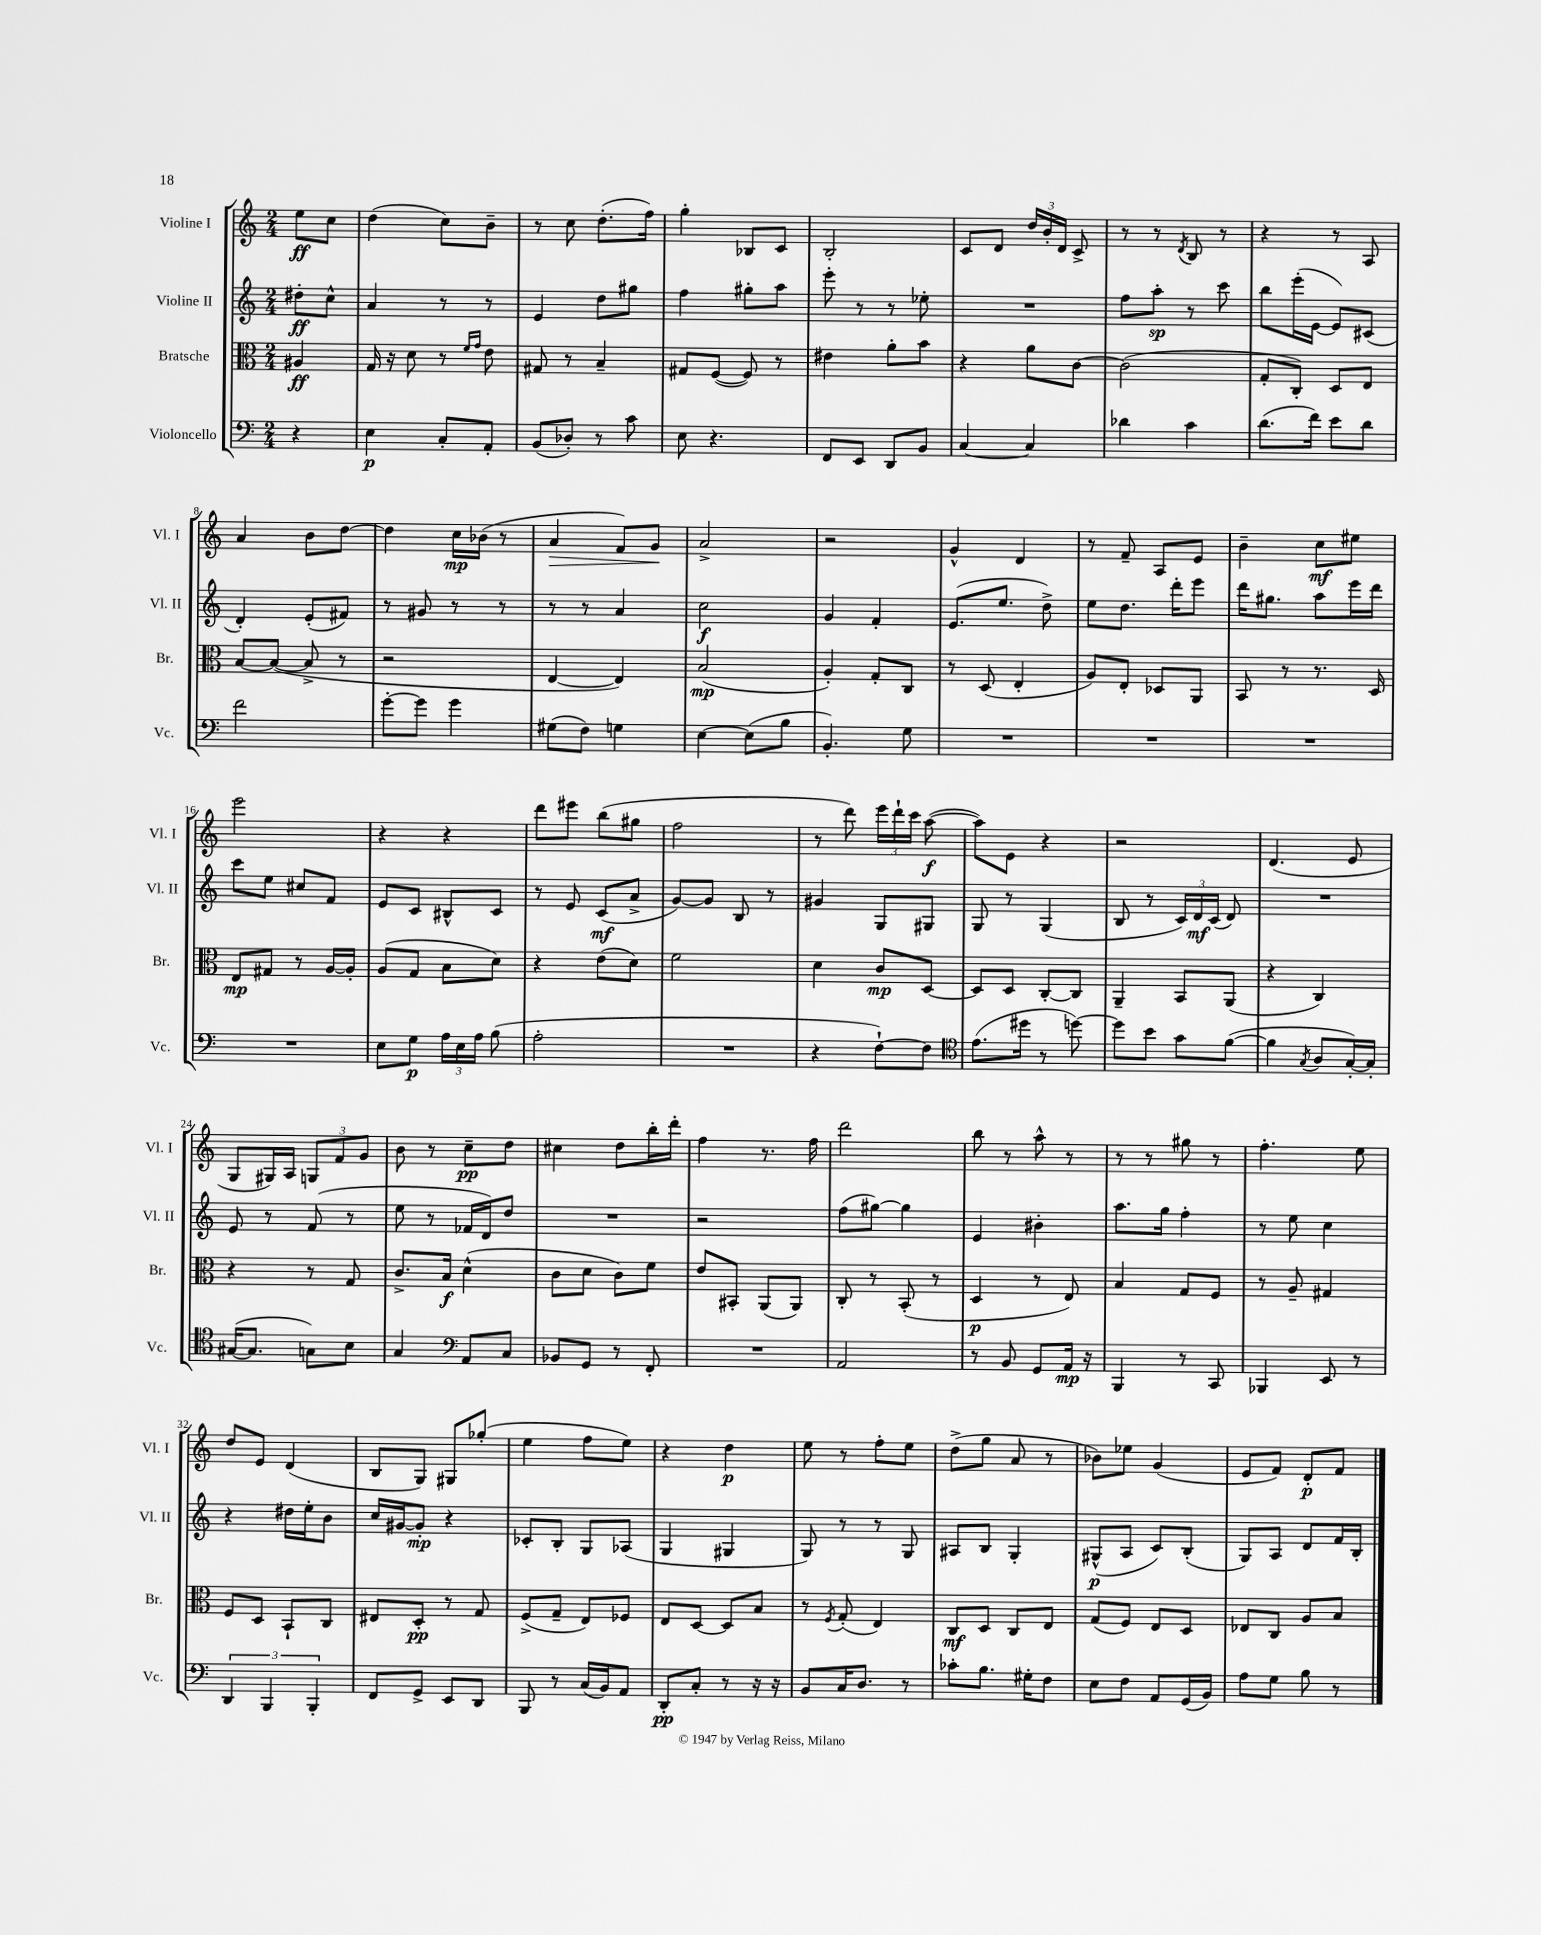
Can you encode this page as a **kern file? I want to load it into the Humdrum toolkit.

**kern	**kern	**kern	**kern
*staff4	*staff3	*staff2	*staff1
*clefF4	*clefC3	*clefG2	*clefG2
*k[]	*k[]	*k[]	*k[]
*M2/4	*M2/4	*M2/4	*M2/4
4r	4A#	8dd#'	8ee
.	.	8cc^^	8cc
=	=	=	=
4E	16G	4a	(4dd
.	16r	.	.
.	8d	.	.
8C'	8r	8r	8cc)
.	16qqf	.	.
.	16qqg	.	.
8AA'	8e	8r	8b~
=	=	=	=
(8BB	8G#	4e	8r
8D-')	8r	.	8cc
8r	4B~	8dd	(8.dd'
8c	.	8gg#	.
.	.	.	16ff)
=	=	=	=
8E	8G#	4ff	4gg'
4.r	([8F	.	.
.	8F])	8gg#'	8B-
.	8r	8aa	8c
=	=	=	=
8FF	4e#	8eee'	2B'
8EE	.	8r	.
8DD	8a'	8r	.
8BB	8b	8ee-'	.
=	=	=	=
[4C	4r	2r	8c
.	.	.	8d
4C]	8a	.	24dd
.	.	.	24b'
.	.	.	24d
.	[8c	.	8c^
=	=	=	=
4d-	(2c]	8ff	8r
.	.	8aa'	8r
.	.	.	8qd
4c	.	8r	8B
.	.	8ccc	8r
=	=	=	=
(8.d	8G'	8bb	4r
.	8C')	(16eee'	.
16f)	.	[16e	.
8e	8D	8e])	8r
8d	8E	(8c#	8A
=	=	=	=
2f	[8B	4d')	4a
.	(8B_	.	.
.	8B^]	(8e'	8b
.	8r	8f#)	[8dd
=	=	=	=
[8g'	2r	8r	4dd]
8g]	.	8g#	.
4g	.	8r	16cc
.	.	.	(16b-
.	.	8r	8r
=	=	=	=
(8G#	[4E	8r	4a
8F)	.	8r	.
4G	4E])	4a	8f)
.	.	.	8g
=	=	=	=
[4E	(2B	2cc	2a^
(8E]	.	.	.
8B	.	.	.
=	=	=	=
4.BB')	4A')	4g	2r
.	8G'	4f'	.
8G	8C	.	.
=	=	=	=
2r	8r	(8.e	4g^^
.	(8D	.	.
.	.	8.ee	.
.	4E'	.	4d
.	.	8dd^)	.
=	=	=	=
2r	8A)	8ee	8r
.	8E'	8.dd	8f~
.	8D-	.	8A
.	.	16ddd'	.
.	8AA	8eee	8e
=	=	=	=
2r	8BB	16ddd	4b~
.	.	8.gg#	.
.	8r	.	.
.	8.r	8aa	8cc
.	.	16eee	8ee#
.	16D	16ddd	.
=	=	=	=
2r	8E	8ccc	2eee
.	8G#	8ee	.
.	8r	8cc#	.
.	[16A	8f	.
.	16A']	.	.
=	=	=	=
8E	(8A	8e	4r
8G	8G	8c	.
24A	8B	8B#^^	4r
24E	.	.	.
24A	.	.	.
(8B	8d)	8c	.
=	=	=	=
2A'	4r	8r	8ddd
.	.	8e	8eee#
.	(8e	(8c	(8bb
.	8d)	8a^	8gg#
=	=	=	=
2r	2f	[8g)	2ff
.	.	8g]	.
.	.	8B	.
.	.	8r	.
=	=	=	=
4r	4d	4g#	8r
.	.	.	8ddd)
[8F`)	8c	8G	24eee
.	.	.	24ddd`
.	.	.	24ccc
8F]	[8D	8G#	([8aa
=	=	=	=
*clefC4	*	*	*
(8.e	8D]	8G	8aa])
.	8D	8r	8e
16dd#	.	.	.
8r	[8C'	(4G	4r
[8dd)	8C]	.	.
=	=	=	=
8dd]	4AA~	8B	2r
8b	.	8r	.
8g	8BB	24c)	.
.	.	24d	.
.	.	(24c	.
([8f	(8AA	8d)	.
=	=	=	=
4f]	4r	2r	(4.d
8qG	.	.	.
8A	4C)	.	.
[16G')	.	.	8e
16G']	.	.	.
=	=	=	=
([16G#	4r	8e	8G
8.G#]	.	.	.
.	.	8r	16G#)
.	.	.	16A
8G)	8r	(8f	12G
.	.	.	12f
8B	8G	8r	.
.	.	.	12g
=	=	=	=
4G	8.c^	8ee	8b
.	.	8r	8r
.	16B	.	.
*clefF4	*	*	*
8AA	(4d^^	16f-	8cc~
.	.	16d)	.
8C	.	8dd	8dd
=	=	=	=
8BB-	8c	2r	4cc#
8GG	8d	.	.
8r	8c)	.	8dd
8FF'	8f	.	16bb'
.	.	.	16ddd'
=	=	=	=
2r	8e	2r	4ff
.	8BB#'	.	.
.	(8AA	.	8.r
.	8AA)	.	.
.	.	.	16ff
=	=	=	=
2AA	8C'	(8ff	2ddd
.	8r	[8gg#)	.
.	(8BB'	4gg#]	.
.	8r	.	.
=	=	=	=
8r	4D	4e	8bb
8BB	.	.	8r
8GG	8r	4b#'	8aa^^
16AA	8E)	.	8r
16r	.	.	.
=	=	=	=
4BBB	4B	8.aa	8r
.	.	.	8r
.	.	16gg	.
8r	8G	4ff'	8gg#
8CC	8F	.	8r
=	=	=	=
4BBB-	8r	8r	4.ff'
.	8A~	8ee	.
8EE	4G#	4cc	.
8r	.	.	8ee
=	=	=	=
6DD	8F	4r	8dd
.	8D	.	8e
6BBB	.	.	.
.	8BB`	16dd#	(4d
.	.	16ee'	.
6BBB'	.	.	.
.	8C	8b	.
=	=	=	=
8FF	8E#	16cc	8B
.	.	[16g#	.
8GG^	8D'	8g#']	8G)
8EE	8r	4r	8G#
8DD	8G	.	(8gg-'
=	=	=	=
8BBB	(8F^	8c-'	4ee
8r	8G~	8B'	.
(16C	8E)	8G	8ff
16BB)	.	.	.
8AA	8F-	(8A-	8ee)
=	=	=	=
8DD'	8E	4G	4r
8C'	[8D	.	.
8r	8D]	4G#	4dd
16r	8B	.	.
16r	.	.	.
=	=	=	=
8BB	8r	8G)	8ee
.	8qF	.	.
16C	(8G'	8r	8r
8.D	.	.	.
.	4E)	8r	8ff'
8r	.	8G	8ee
=	=	=	=
8c-'	8C	8A#	(8dd^
8.B	8D	8B	8gg
.	8C	4G'	8a
16G#'	.	.	.
8F	8E	.	8r
=	=	=	=
8E	(8G	(8G#^^	8b-)
8F	8F)	8A	8ee-
8AA	8E	8c)	(4g
(16GG	8D	(8B'	.
16BB)	.	.	.
=	=	=	=
8A	8E-	8G)	8e
8G	8C	8A	8f)
8B	8A	8d	8d'
8r	8B	16f	8f
.	.	16B'	.
==	==	==	==
*-	*-	*-	*-
